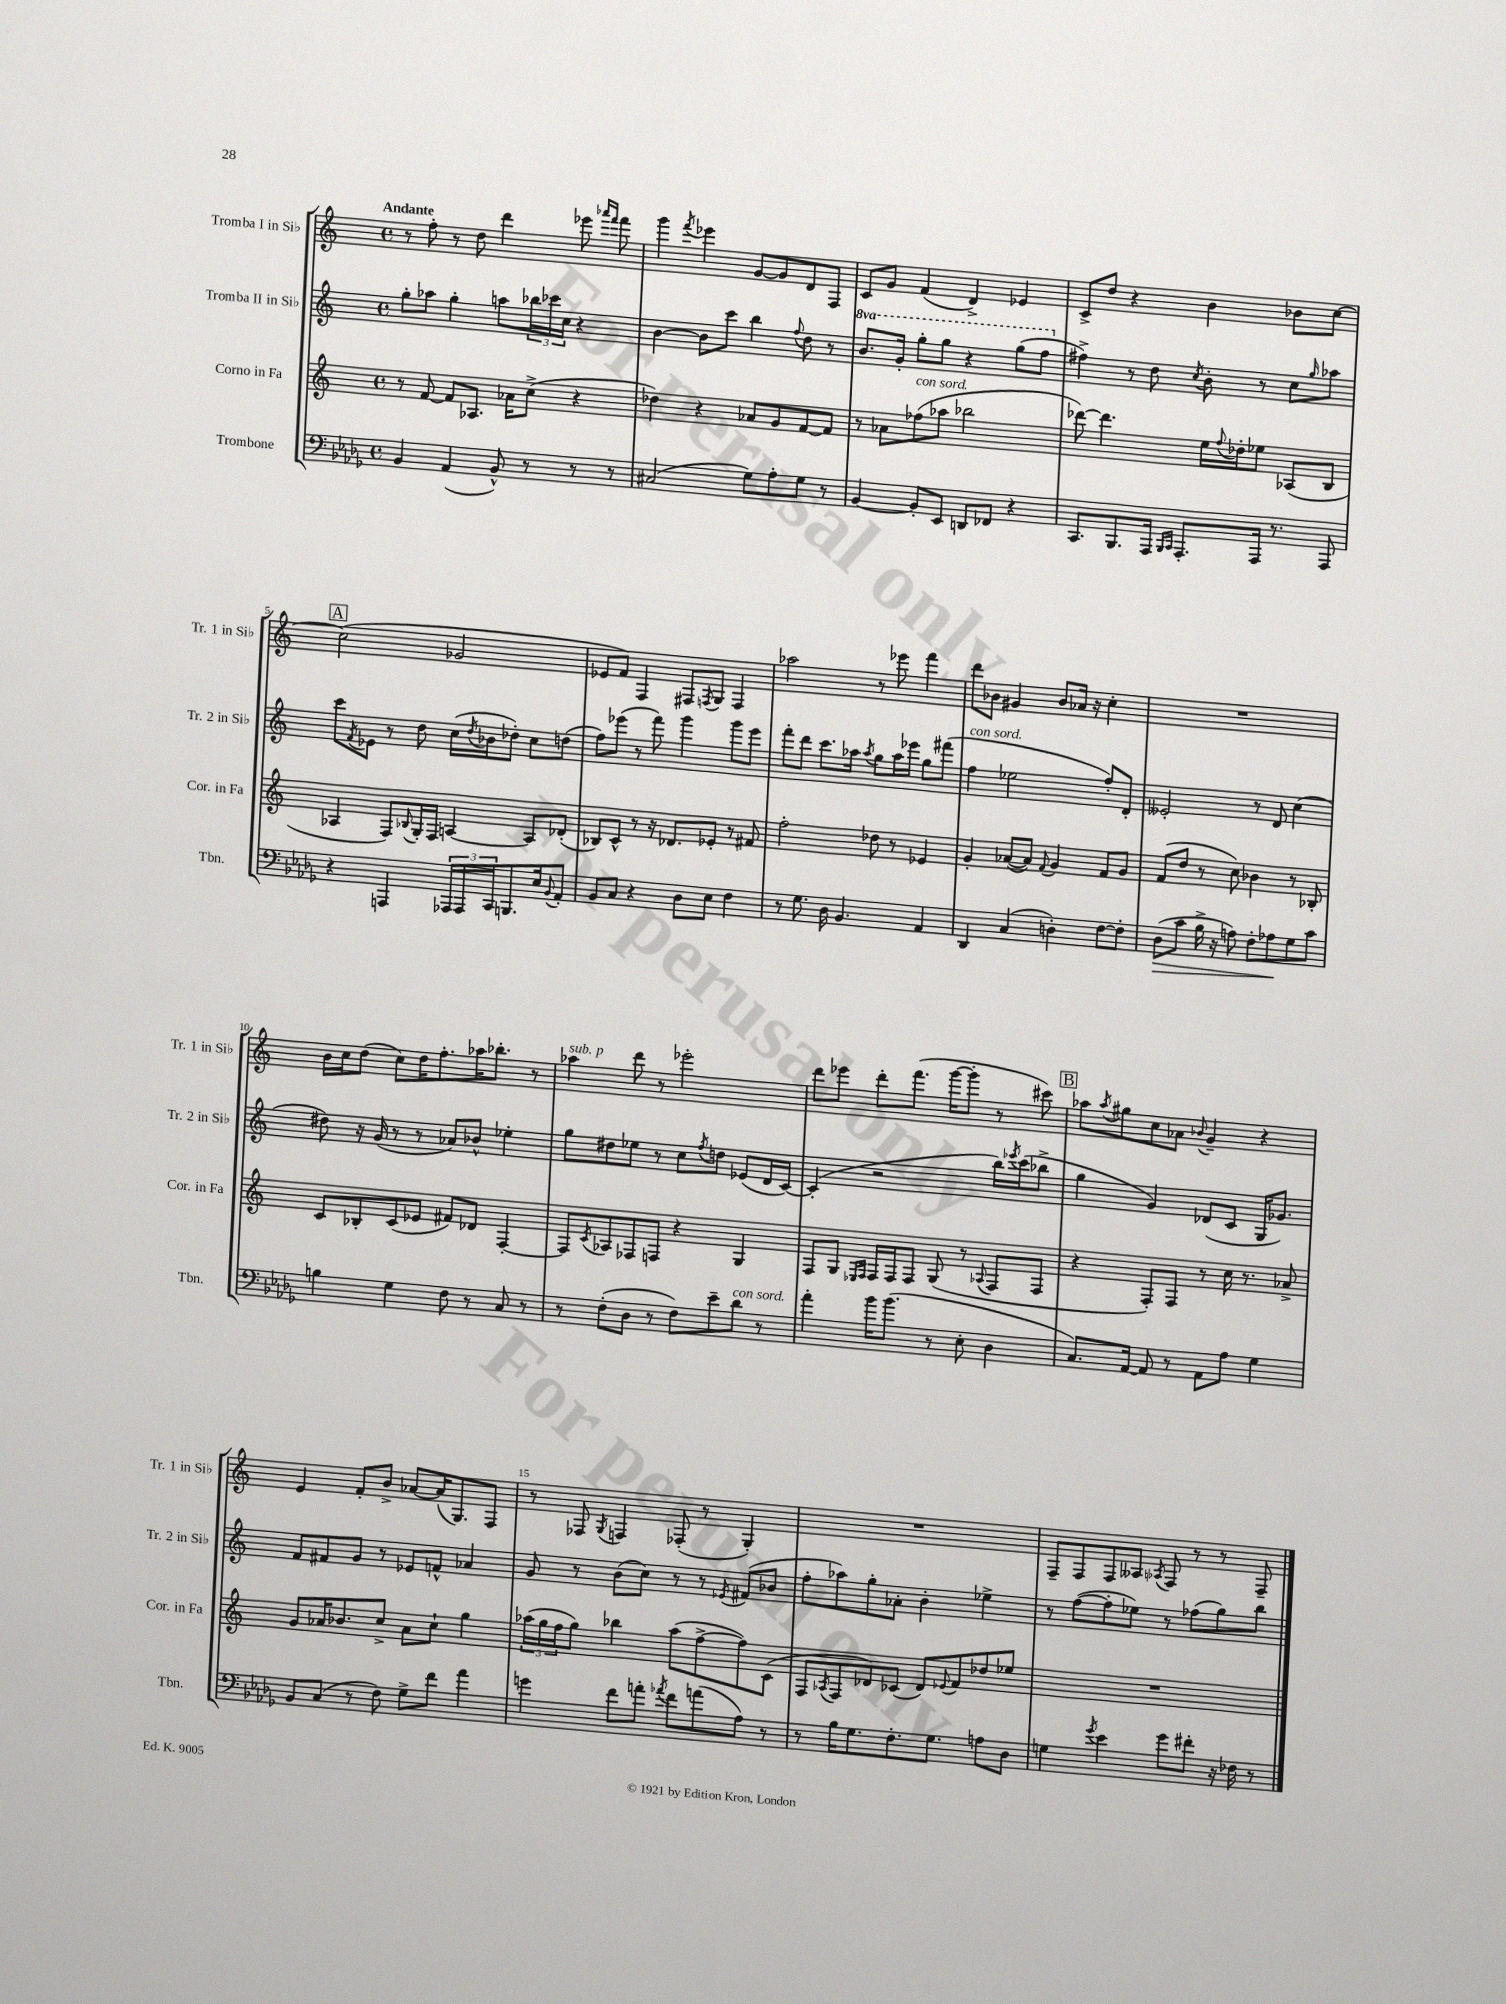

**kern	**kern	**kern	**kern
*staff4	*staff3	*staff2	*staff1
*clefF4	*clefG2	*clefG2	*clefG2
*k[b-e-a-d-g-]	*k[]	*k[]	*k[]
*M4/4	*M4/4	*M4/4	*M4/4
*met(c)	*met(c)	*met(c)	*met(c)
4BB-	8r	8gg'	8r
.	[8f	8aa-	8ff'
(4AA-	8f]	4gg'	8r
.	8.A-	.	8dd
8BB-^^)	.	8aa	4ddd
.	16a-	.	.
8r	(8cc^	24bb-	.
.	.	24ccc-	.
.	.	24cc	.
8r	4r	4r	8eee-
.	.	.	16qqaaa-
.	.	.	16qqfff
8r	.	.	8fff
=	=	=	=
(2C#	4dd-)	[4b	4ggg
.	.	.	8qfff
.	4r	8b]	4eee-
.	.	8ccc	.
8G-)	8a-	4bb	[8g
8A-'	8g	.	8g]
.	.	8qqff	.
8G-	[8f	8dd	8d
8r	8f]	8r	8F
=	=	=	=
[4BB-	8r	8.bb	8c
.	8a-	.	8g
.	.	16gg'	.
8BB-']	(8ff-	8ggg'	(4f
8EE-	8aa-	8ggg	.
8DD	2bb-	4r	4d^)
8FF-	.	.	.
4r	.	(8ggg	4e-
.	.	8fff	.
=	=	=	=
8.CC	[8ddd-)	4ff#^)	8c^
.	4.ddd-]	.	8dd
8.BBB-	.	.	.
.	.	8r	4r
16AAA-	.	8dd	.
16qqBBB-	.	.	.
16qqCC	.	.	.
8.AAA-'	.	.	.
.	.	8qcc	.
.	16ee	8b'	4b
.	8qqff	.	.
.	16dd-'	.	.
16AAA-	8ee-	8r	.
8.r	.	.	.
.	(8A-	8cc	8b-
.	.	16qqgg	.
8AAA-	8B	8aa-	[8cc
=	=	=	=
4r	4A-	8ccc	(2cc]
.	.	8qf	.
.	.	8e-	.
4AAA	8F)	8r	.
.	8qqB-	.	.
.	16G'	8dd	.
.	16F	.	.
24AAA-	[4A	(16cc	2g-
24AAA-	.	.	.
.	.	8qdd	.
.	.	16b-	.
24CC	.	.	.
8.BBB	.	8dd-')	.
.	8A]	8cc	.
16E-	.	.	.
8qqBB-	.	.	.
8AA-'	(8d-'	(8dd	.
=	=	=	=
8BB-	8B-)	8ff)	8e-
8C	8c^^	(8eee-	8f)
4r	8r	8r	4F
.	16r	8fff)	.
.	8.d-	.	.
8D-	.	4ggg	8F#
.	.	.	8qF
8E-	8e-'	.	8G
4F	8r	8ggg	4F
.	8f#	8eee-	.
=	=	=	=
8r	2ff'	8fff'	2aa-
8.G-	.	8ddd	.
.	.	8.ccc	.
16D-	.	.	.
4.BB-	.	.	.
.	.	16aa-	.
.	.	8qaa-	.
.	8dd-	8gg	8r
.	8r	16aa-	8eee-
.	.	16eee-	.
4AA-	4e-	8gg	4fff
.	.	(8fff#	.
=	=	=	=
4DD-	4g'	4ff	8ddd
.	.	.	8b-
(4C	([8a-	2ee-	4g#
.	8a-])	.	.
.	8qqf	.	.
4D')	4g	.	8b-
.	.	.	16a-
.	.	.	16r
[8F	8f	8ff')	4cc'
8F']	8g	8d'	.
=	=	=	=
(8D-	(8f	2e--'	1r
8c	8dd	.	.
16B-^	8r	.	.
16r	.	.	.
8A)	8cc)	.	.
8F'	4b-	8r	.
8A-	.	8d	.
8G-	8r	(4cc	.
8c	8B-'	.	.
=	=	=	=
4B	8c	8dd#)	16b
.	.	.	16cc
.	8B-'	16r	(8dd
.	.	(16g	.
4G-	(8c	8r	8cc)
.	8e-	8r	16dd
.	.	.	8.ff'
8F	8f#)	8a-)	.
8r	8d-	8b-^^	16aa-
.	.	.	8.bb-'
8C	[4F'	4ee-'	.
8r	.	.	8r
=	=	=	=
8r	8F]	8gg	4aa-
.	8qc	.	.
(8F'	8A-	8dd#	.
8D-	8F-	8ee-	8ddd
8r	8F	8r	8r
8F)	4r	8cc	2eee-'
.	.	8qff	.
8e-~	.	8dd	.
8d-	4G	(8e-	.
8r	.	16d	.
.	.	[16c)	.
=	=	=	=
4a-'	8F	(4c']	8ddd
.	8G	.	8eee-
.	16qqE-	.	.
.	16qqF	.	.
16b-	16F	2r	8ddd'
(8.b-	16F	.	.
.	8F	.	(8.fff
8r	(8G	.	.
.	.	.	[16ggg
8E-'	8r	.	8ggg']
.	8qqA-	.	.
4D-	8F	16bb)	8r
.	.	8qeee-	.
.	.	(16ccc	.
.	8F	8bb-^	8ccc#)
=	=	=	=
8.C)	4r	4gg	8aa-
.	.	.	8qaa-
.	.	.	8gg#
[16AA-	.	.	.
8AA-]	8F')	4g)	8cc
8r	8F	.	8a-
.	.	.	8qqb-
8AA-	8r	(8d-	4g~
8A-	16cc	8c	.
.	8.r	.	.
4G-	.	16G	4r
.	.	8.g-)	.
.	8a-^	.	.
=	=	=	=
8BB-	8g	8f	4e
(8C	16a-	8f#	.
.	8.b-	.	.
8r	.	8g	8f'
8F)	8cc^	8r	8b^
8G-^	8a-	8e-	[8a-
8f	8cc`	8f^^	(16a-]
.	.	.	8.G)
4a-	4gg	4a-	.
.	.	.	8F
=	=	=	=
4g	(24aa-	8g	8r
.	24gg	.	.
.	24ff	.	.
.	8gg)	8r	8F-
.	.	.	8qG
8f	4bb-	(8b	4F
8a'	.	8cc)	.
8qa-	.	.	.
8f	(8aa-	8r	(8F-'
(8a	[8ff^	8r	8r
.	.	8qe-	.
8A-)	8ff])	(8f#	4G')
8r	(8c	8b-	.
=	=	=	=
8r	8F	8ff'	1r
.	8qA-	.	.
16B-	8F	8aa-)	.
8.G-	.	.	.
.	8d-)	8gg'	.
8.F'	(8c-	8a-'	.
.	8d-)	4b'	.
8.G-	.	.	.
.	8qqe-	.	.
.	8f	.	.
8A	8dd-	4ee-^	.
8D-	8ee-	.	.
=	=	=	=
4G	1r	8r	8F~
.	.	([8ff	8F
8qg-	.	.	.
4e-	.	8ff']	8F
.	.	8ee-)	8A--
.	.	.	8qA-
8g-	.	8r	8F
8f#'	.	(8ff-	8r
16r	.	8gg)	8r
16F-	.	.	.
8r	.	8bb	8F~
==	==	==	==
*-	*-	*-	*-
